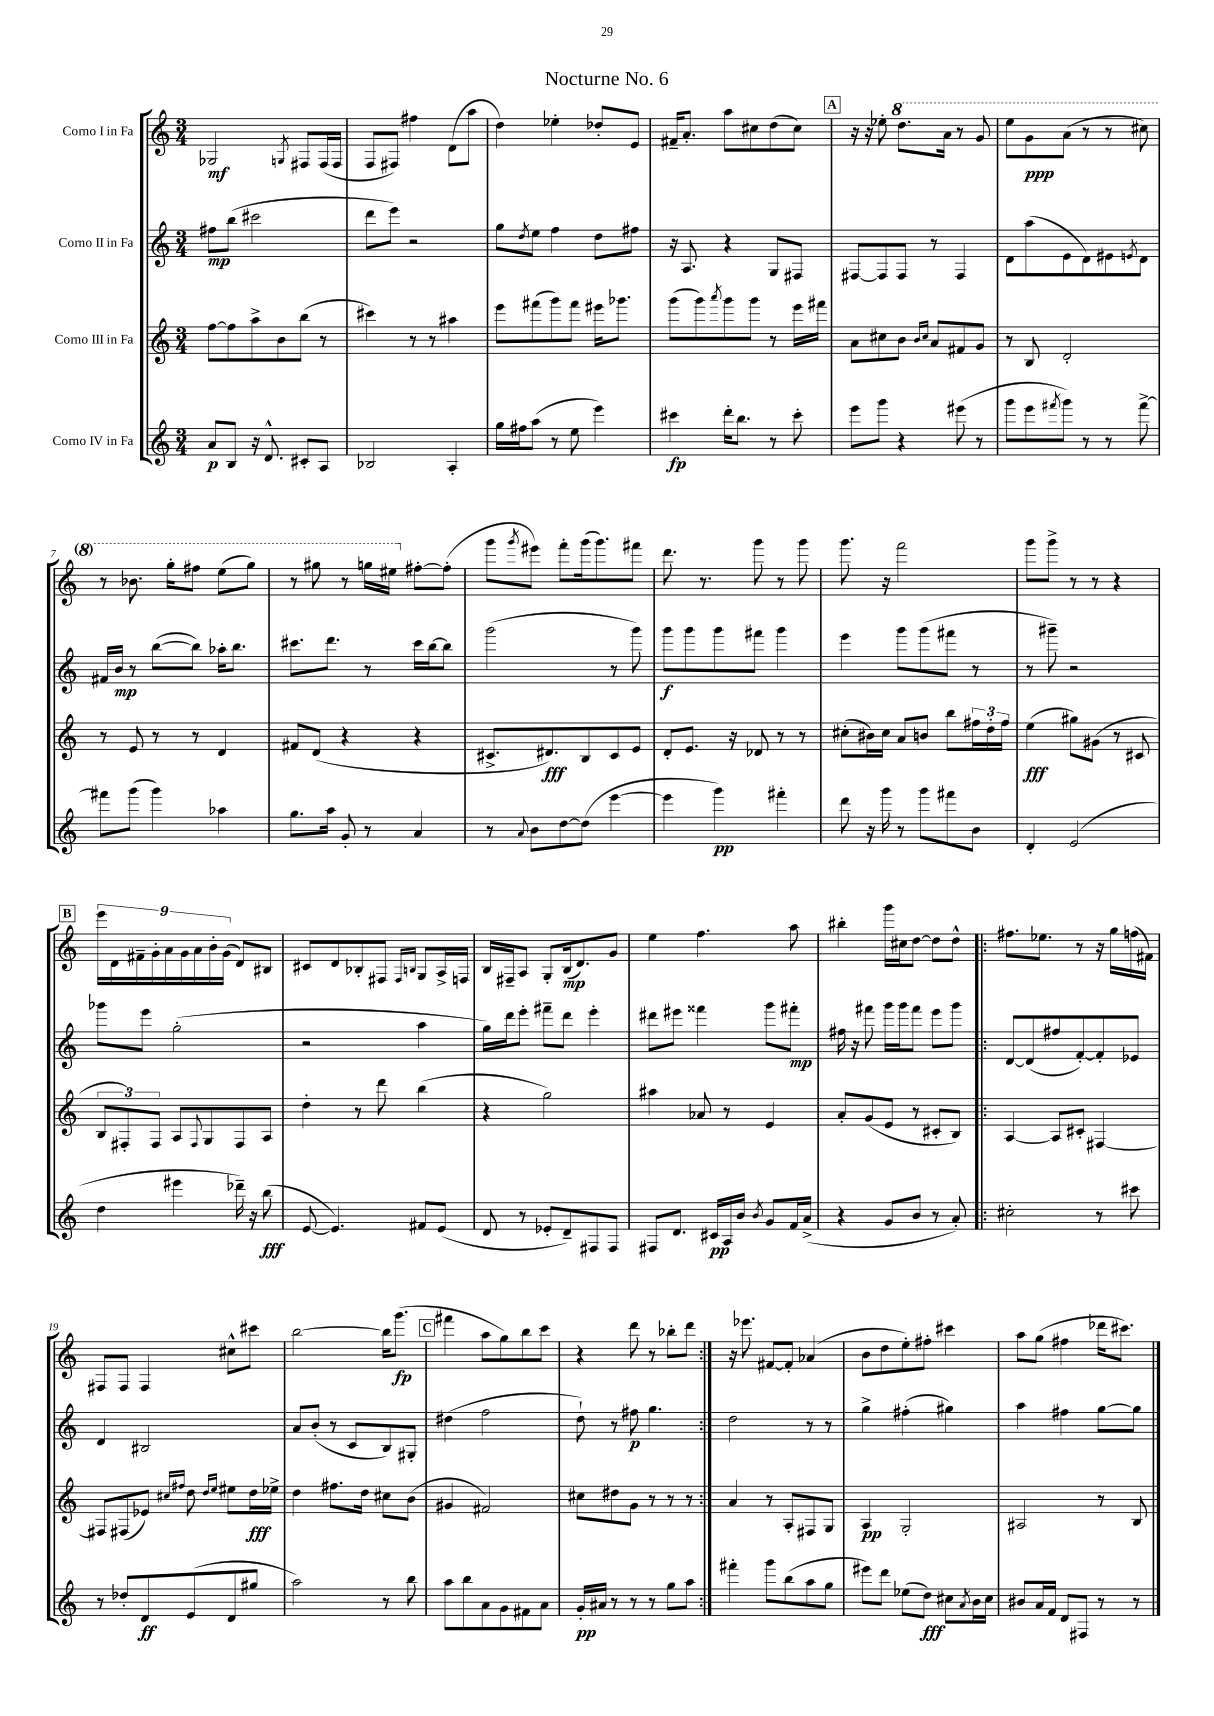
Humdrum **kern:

**kern	**kern	**kern	**kern
*staff4	*staff3	*staff2	*staff1
*clefG2	*clefG2	*clefG2	*clefG2
*k[]	*k[]	*k[]	*k[]
*M3/4	*M3/4	*M3/4	*M3/4
8a	[8ff	8ff#	2G-
8B	8ff]	(8bb	.
16r	8aa^	2ccc#	.
8.d^^	.	.	.
.	8b	.	.
.	.	.	8qG
8c#'	(8bb	.	8F#
8A	8r	.	(16F#
.	.	.	16F#
=	=	=	=
2B-	4ccc#)	8ddd	8F
.	.	8eee)	8F#)
.	8r	2r	4ff#
.	8r	.	.
4A'	4aa#	.	(8d
.	.	.	8aa
=	=	=	=
16gg	8eee	8gg	4dd)
16ff#	.	.	.
.	.	8qdd	.
(8aa	(8fff#	8ee	.
8r	8ggg)	4ff	4ee-'
8ee	8fff#	.	.
4eee)	16eee#	8dd	8dd-'
.	8.ggg-	.	.
.	.	8ff#	8e
=	=	=	=
4ccc#	(8ggg	16r	16f#~
.	.	8.A	8.a'
.	8ggg)	.	.
.	8qaaa	.	.
16ddd'	8ggg	4r	8aa
8.bb	.	.	.
.	8ggg	.	8cc#
8r	8r	8G	(8dd
8ccc#'	16eee	8F#	8cc#)
.	16fff#	.	.
=	=	=	=
8eee	8a	[8F#	16r
.	.	.	16r
8ggg	8cc#	8F#]	8ee-'
4r	8b	8F#	8.ddd
.	16qqb	.	.
.	16qqcc#	.	.
.	8a	8r	.
.	.	.	16aa
(8eee#	8f#	4F#	8r
8r	8g	.	8gg
=	=	=	=
8ggg	8r	8d	8eee
8eee	8B	(8aa	8gg
8qfff#	.	.	.
8ggg)	2d'	8e	(8aa
8r	.	8d)	8r
8r	.	8e#	8r
.	.	8qe	.
[8fff#^	.	8d	8ccc#)
=	=	=	=
8fff#]	8r	16f#	8r
.	.	16b	.
(8ggg	8e	8r	8.bb-
4ggg)	8r	([8bb	.
.	.	.	16ggg'
.	8r	8bb])	8fff#
4aa-	4d	16aa-'	(8eee
.	.	8.bb	.
.	.	.	8ggg)
=	=	=	=
8.gg	8f#	8.ccc#	8r
.	(8d	.	8ggg#
16aa	.	8.ddd	.
8g'	4r	.	8r
8r	.	8r	16ggg
.	.	.	16eee#
4a	4r	16ccc#	[8ff#'
.	.	[16bb	.
.	.	8bb]	(8ff#']
=	=	=	=
8r	8.c#^	(2ggg	8ggg
8qqa	.	.	8qggg
8b	.	.	8eee#)
.	8.d#)	.	.
[8dd	.	.	8fff'
(8dd]	8B	.	(16ggg
.	.	.	8.ggg)
[4eee	8c#	8r	.
.	8e	8ggg)	8fff#
=	=	=	=
4eee]	8d'	8ggg	8.ddd
.	8.e	8ggg	.
.	.	.	8.r
4ggg)	.	8ggg	.
.	16r	.	.
.	8d-	8fff#	8ggg
4fff#'	8r	4ggg	8r
.	8r	.	8ggg
=	=	=	=
8ddd	(8cc#'	4eee	8.ggg
16r	16b#)	.	.
16ggg	16cc#	.	16r
8r	8a	8ggg	2fff
8ggg	8b	(8ggg	.
8fff#	8bb	8fff#	.
8b	24ff#	8r	.
.	24dd'	.	.
.	24ff#	.	.
=	=	=	=
4d'	(4ee	8r	8ggg
.	.	8ggg#~)	8ggg^
(2e	8gg#)	2r	8r
.	(8g#	.	8r
.	8r	.	4r
.	8c#	.	.
=	=	=	=
4dd	12B	8ggg-	18eee
.	.	.	18d
.	12F#')	.	.
.	.	.	18f#~
.	.	8eee	.
.	12F#	.	18g'
.	.	.	18a
4eee#	8A	(2gg'	.
.	.	.	18g
.	.	.	18a
.	8qqF#	.	.
.	8G	.	.
.	.	.	18b'
.	.	.	(18g
16ddd-~)	8F#	.	8d)
16r	.	.	.
(8bb	8A	.	8B#
=	=	=	=
[8e	4dd'	2r	8c#
4.e])	.	.	8d
.	8r	.	8B-'
.	8ddd	.	8F#
.	.	.	16qqF#
.	.	.	16qqB
8f#	(4bb	4aa	8G
(8e	.	.	16A^
.	.	.	16F
=	=	=	=
8d	4r	16gg)	16B
.	.	16ddd	16F#~
8r	.	8eee'	8A
8e-'	2gg)	8fff#~	8G'
8d~)	.	8ddd	(16B
.	.	.	8.d)
8F#	.	4eee'	.
8F#	.	.	8g
=	=	=	=
8F#	4aa#	8ddd#	4ee
8.d	.	8eee#	.
.	8a-	4fff##	4.ff
16c#	.	.	.
16A	8r	.	.
16b	.	.	.
8qb	.	.	.
8g	4e	8ggg	.
16f	.	8fff#'	8aa
(16a^	.	.	.
=	=	=	=
4r	8a'	16ff#	4bb#'
.	.	16r	.
.	(8g	8fff#	.
8g	8e	16ggg	16ggg
.	.	16ggg	16cc#
8b	8r	8fff#	[8dd
8r	8c#'	8eee	8dd]
8a')	8B)	8ggg	8dd^^
=!|:	=!|:	=!|:	=!|:
2cc#'	[4A	[8d	8.ff#
.	.	(8d]	.
.	.	.	8.ee-
.	8A]	8ff#	.
.	8c#'	[8f')	8r
8r	[4F#	8f']	16r
.	.	.	16gg
8ccc#	.	8e-	(16ff
.	.	.	16f#)
=	=	=	=
8r	8F#]	4d	8F#
8dd-'	(8F#	.	8F#
8d	8e-)	2B#	4F#
.	16qqcc#	.	.
.	16qqff#	.	.
(8e	8dd	.	.
.	16qqdd	.	.
.	16qqee	.	.
8d	8ee#	.	8cc#^^
8gg#	16dd	.	8ccc#
.	16ee-^	.	.
=	=	=	=
2aa)	4dd	8a	[2bb
.	.	(8b'	.
.	8.ff#	8r	.
.	.	8c	.
.	16dd	.	.
8r	8cc#	8B)	16bb]
.	.	.	(8.ggg
8bb	(8b	8G#'	.
=	=	=	=
8aa	4g#	(4dd#	4fff#
8bb	.	.	.
8a	2f#)	2ff	8aa
8g	.	.	8gg)
8f#	.	.	8bb
8a	.	.	8ccc
=	=	=	=
16g'	8cc#	8dd`)	4r
16a#	.	.	.
8r	8dd#	8r	.
8r	8g	8ff#	8ddd
8r	8r	4.gg	8r
8gg	8r	.	8bb-'
8aa	8r	.	8ddd
=:|!	=:|!	=:|!	=:|!
4fff#'	4a	2dd	16r
.	.	.	8.eee-
8ggg	8r	.	[8f#
(8bb	8A'	.	8f#']
8aa	8F#	8r	(4a-
8gg	8G	8r	.
=	=	=	=
8eee#)	4A	4gg^	8b
8ddd	.	.	8dd
(8ee-	2G'	(4ff#'	8ee')
8dd)	.	.	8ff#'
8cc#	.	4gg#)	4ccc#
8qa	.	.	.
16b	.	.	.
16cc#	.	.	.
=	=	=	=
8b#	2A#	4aa	8aa
16a	.	.	(8gg
16f	.	.	.
8d	.	4ff#	4ff#
8F#	.	.	.
8r	8r	[8gg	16ddd-
.	.	.	8.ccc#)
8r	8B	8gg]	.
==	==	==	==
*-	*-	*-	*-
